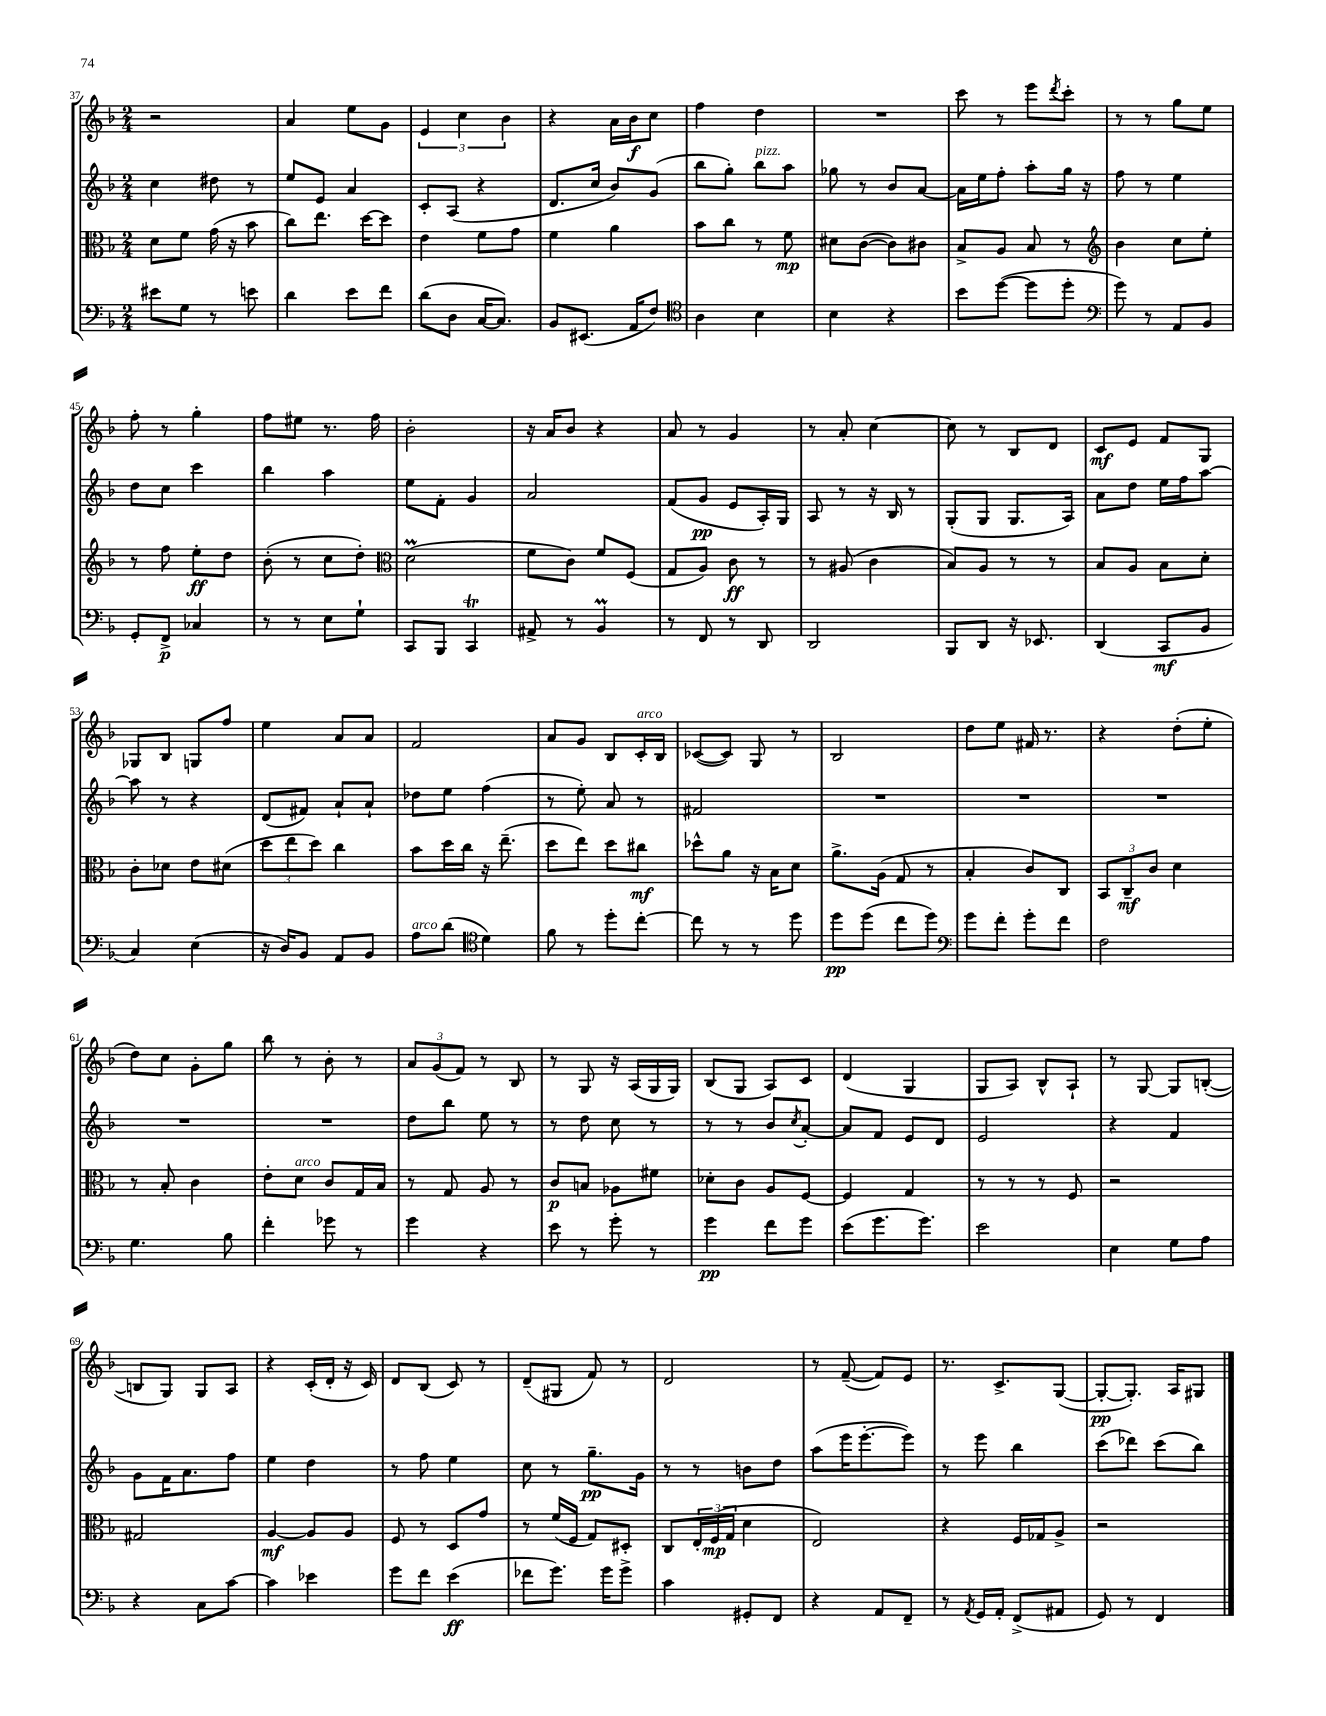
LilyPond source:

<<
\new StaffGroup <<
\new Staff = "s0" {
    \clef treble \key f \major \numericTimeSignature \time 2/4
    r2 |
    a'4 e''8 g'8 |
    \tuplet 3/2 { e'4 c''4 bes'4 } |
    r4 a'16 bes'16\f c''8 |
    f''4 d''4 |
    R2 |
    c'''8 r8 e'''8 \acciaccatura { d'''8 } c'''8-. |
    r8 r8 g''8 e''8 |
    f''8-. r8 g''4-. |
    f''8 eis''8 r8. f''16 |
    bes'2-. |
    r16 a'16 bes'8 r4 |
    a'8 r8 g'4 |
    r8 a'8-. c''4~ |
    c''8 r8 bes8 d'8 |
    c'8\mf e'8 f'8 g8 |
    ges8 bes8 g8 f''8 |
    e''4 a'8 a'8 |
    f'2 |
    a'8 g'8 bes8 c'16-.^\markup { \italic "arco" } bes16 |
    ces'8~( ces'8) g8 r8 |
    bes2 |
    d''8 e''8 fis'16 r8. |
    r4 d''8-.( e''8-. |
    d''8) c''8 g'8-. g''8 |
    bes''8 r8 bes'8-. r8 |
    \tuplet 3/2 { a'8 g'8( f'8) } r8 bes8 |
    r8 g8 r16 a16( g16 g16) |
    bes8( g8 a8) c'8 |
    d'4( g4 |
    g8 a8) bes8-^ a8-! |
    r8 g8~ g8 b8~-.( |
    b8 g8) g8 a8 |
    r4 c'16-.( d'16-. r16 c'16) |
    d'8 bes8( c'8) r8 |
    d'8--( gis8 f'8) r8 |
    d'2 |
    r8 f'8~--( f'8) e'8 |
    r8. c'8.-> g8~( |
    g8~-.\pp g8.-.) a16 gis8 \bar "|." |
}
\new Staff = "s1" {
    \clef treble \key f \major \numericTimeSignature \time 2/4
    c''4 dis''8 r8 |
    e''8 e'8 a'4 |
    c'8-. a8( r4 |
    d'8. c''16 bes'8) g'8( |
    bes''8 g''8-.) bes''8^\markup { \italic "pizz." } a''8 |
    ges''8 r8 bes'8 a'8~ |
    a'16 e''16 f''8-. a''8-. g''16 r16 |
    f''8 r8 e''4 |
    d''8 c''8 c'''4 |
    bes''4 a''4 |
    e''8 f'8-. g'4 |
    a'2 |
    f'8( g'8\pp e'8 a16-.) g16 |
    a8 r8 r16 bes16 r8 |
    g8-.( g8 g8. a16) |
    a'8 d''8 e''16 f''16 a''8~ |
    a''8 r8 r4 |
    d'8( fis'8) a'8-! a'8-! |
    des''8 e''8 f''4( |
    r8 e''8-.) a'8 r8 |
    fis'2 |
    R2 |
    R2 |
    R2 |
    R2 |
    R2 |
    d''8 bes''8 e''8 r8 |
    r8 d''8 c''8 r8 |
    r8 r8 bes'8 \acciaccatura { c''8 } a'8~-. |
    a'8 f'8 e'8 d'8 |
    e'2 |
    r4 f'4 |
    g'8 f'16 a'8. f''8 |
    e''4 d''4 |
    r8 f''8 e''4 |
    c''8 r8 g''8.--\pp g'16 |
    r8 r8 b'8 d''8 |
    a''8( e'''16 e'''8.~-. e'''8) |
    r8 e'''8 bes''4 |
    c'''8( des'''8) c'''8( bes''8) \bar "|." |
}
\new Staff = "s2" {
    \clef alto \key f \major \numericTimeSignature \time 2/4
    d'8 f'8 g'16( r16 bes'8 |
    c''8) e''8. d''16~ d''8 |
    e'4 f'8 g'8 |
    f'4 a'4 |
    bes'8 c''8 r8 f'8\mp |
    dis'8 c'8~( c'8) cis'8 |
    bes8-> a8 bes8 r8 |
    \clef treble bes'4 c''8 e''8-. |
    r8 f''8 e''8-.\ff d''8 |
    bes'8-.( r8 c''8 d''8-.) |
    \clef alto d'2\prall( |
    f'8 c'8) f'8 f8( |
    g8 a8) c'8\ff r8 |
    r8 ais8( c'4 |
    bes8) a8 r8 r8 |
    bes8 a8 bes8 d'8-. |
    c'8-. des'8 e'8 dis'8( |
    \tuplet 3/2 { d''8 e''8 d''8) } c''4 |
    bes'8 d''16 c''16 r16 e''8.--( |
    d''8 e''8) d''8 cis''8\mf |
    des''8-^ a'8 r16 bes16 d'8 |
    a'8.-> a16( g8 r8 |
    bes4-. c'8) c8 |
    \tuplet 3/2 { bes,8 c8--\mf c'8 } d'4 |
    r8 bes8-. c'4 |
    e'8-. d'8^\markup { \italic "arco" } c'8 g16 bes16 |
    r8 g8 a8 r8 |
    c'8\p b8 aes8 fis'8 |
    des'8-. c'8 a8 f8~ |
    f4 g4 |
    r8 r8 r8 f8 |
    r2 |
    gis2 |
    a4~\mf a8 a8 |
    f8 r8 d8 g'8 |
    r8 f'16( f16 g8) dis8-. |
    c8 \tuplet 3/2 { e16-. f16\mp( g16 } d'4 |
    e2) |
    r4 f16 ges16 a8-> |
    r2 \bar "|." |
}
\new Staff = "s3" {
    \clef bass \key f \major \numericTimeSignature \time 2/4
    eis'8 g8 r8 e'8 |
    d'4 e'8 f'8 |
    d'8( d8 c16~ c8.) |
    bes,8 eis,8.( a,16 f8) |
    \clef tenor a4 bes4 |
    bes4 r4 |
    bes'8 d''8~( d''8 d''8-. |
    \clef bass g'8) r8 a,8 bes,8 |
    g,8-. f,8->\p ces4 |
    r8 r8 e8 g8-! |
    c,8 bes,,8 c,4\trill |
    ais,8-> r8 bes,4\prall |
    r8 f,8 r8 d,8 |
    d,2 |
    bes,,8 d,8 r16 ees,8. |
    d,4( c,8\mf bes,8 |
    c4) e4( |
    r16 d16) bes,8 a,8 bes,8 |
    a8^\markup { \italic "arco" } d'8( \clef tenor d'4) |
    f'8 r8 d''8-. c''8~-. |
    c''8 r8 r8 d''8 |
    d''8\pp d''8( c''8 d''8) |
    \clef bass g'8 f'8-. g'8-. f'8 |
    f2 |
    g4. bes8 |
    f'4-. ges'8 r8 |
    g'4 r4 |
    e'8 r8 g'8-. r8 |
    g'4\pp f'8 g'8 |
    e'8( g'8. g'8.) |
    e'2 |
    e4 g8 a8 |
    r4 c8 c'8~ |
    c'4 ees'4 |
    g'8 f'8 e'4\ff( |
    fes'8 g'8.) g'16 g'8-> |
    c'4 gis,8-. f,8 |
    r4 a,8 f,8-- |
    r8 \acciaccatura { a,8 } g,16 a,16-. f,8->( ais,8 |
    g,8) r8 f,4 \bar "|." |
}
>>
>>
\layout { \context { \Score currentBarNumber = #37 } }
